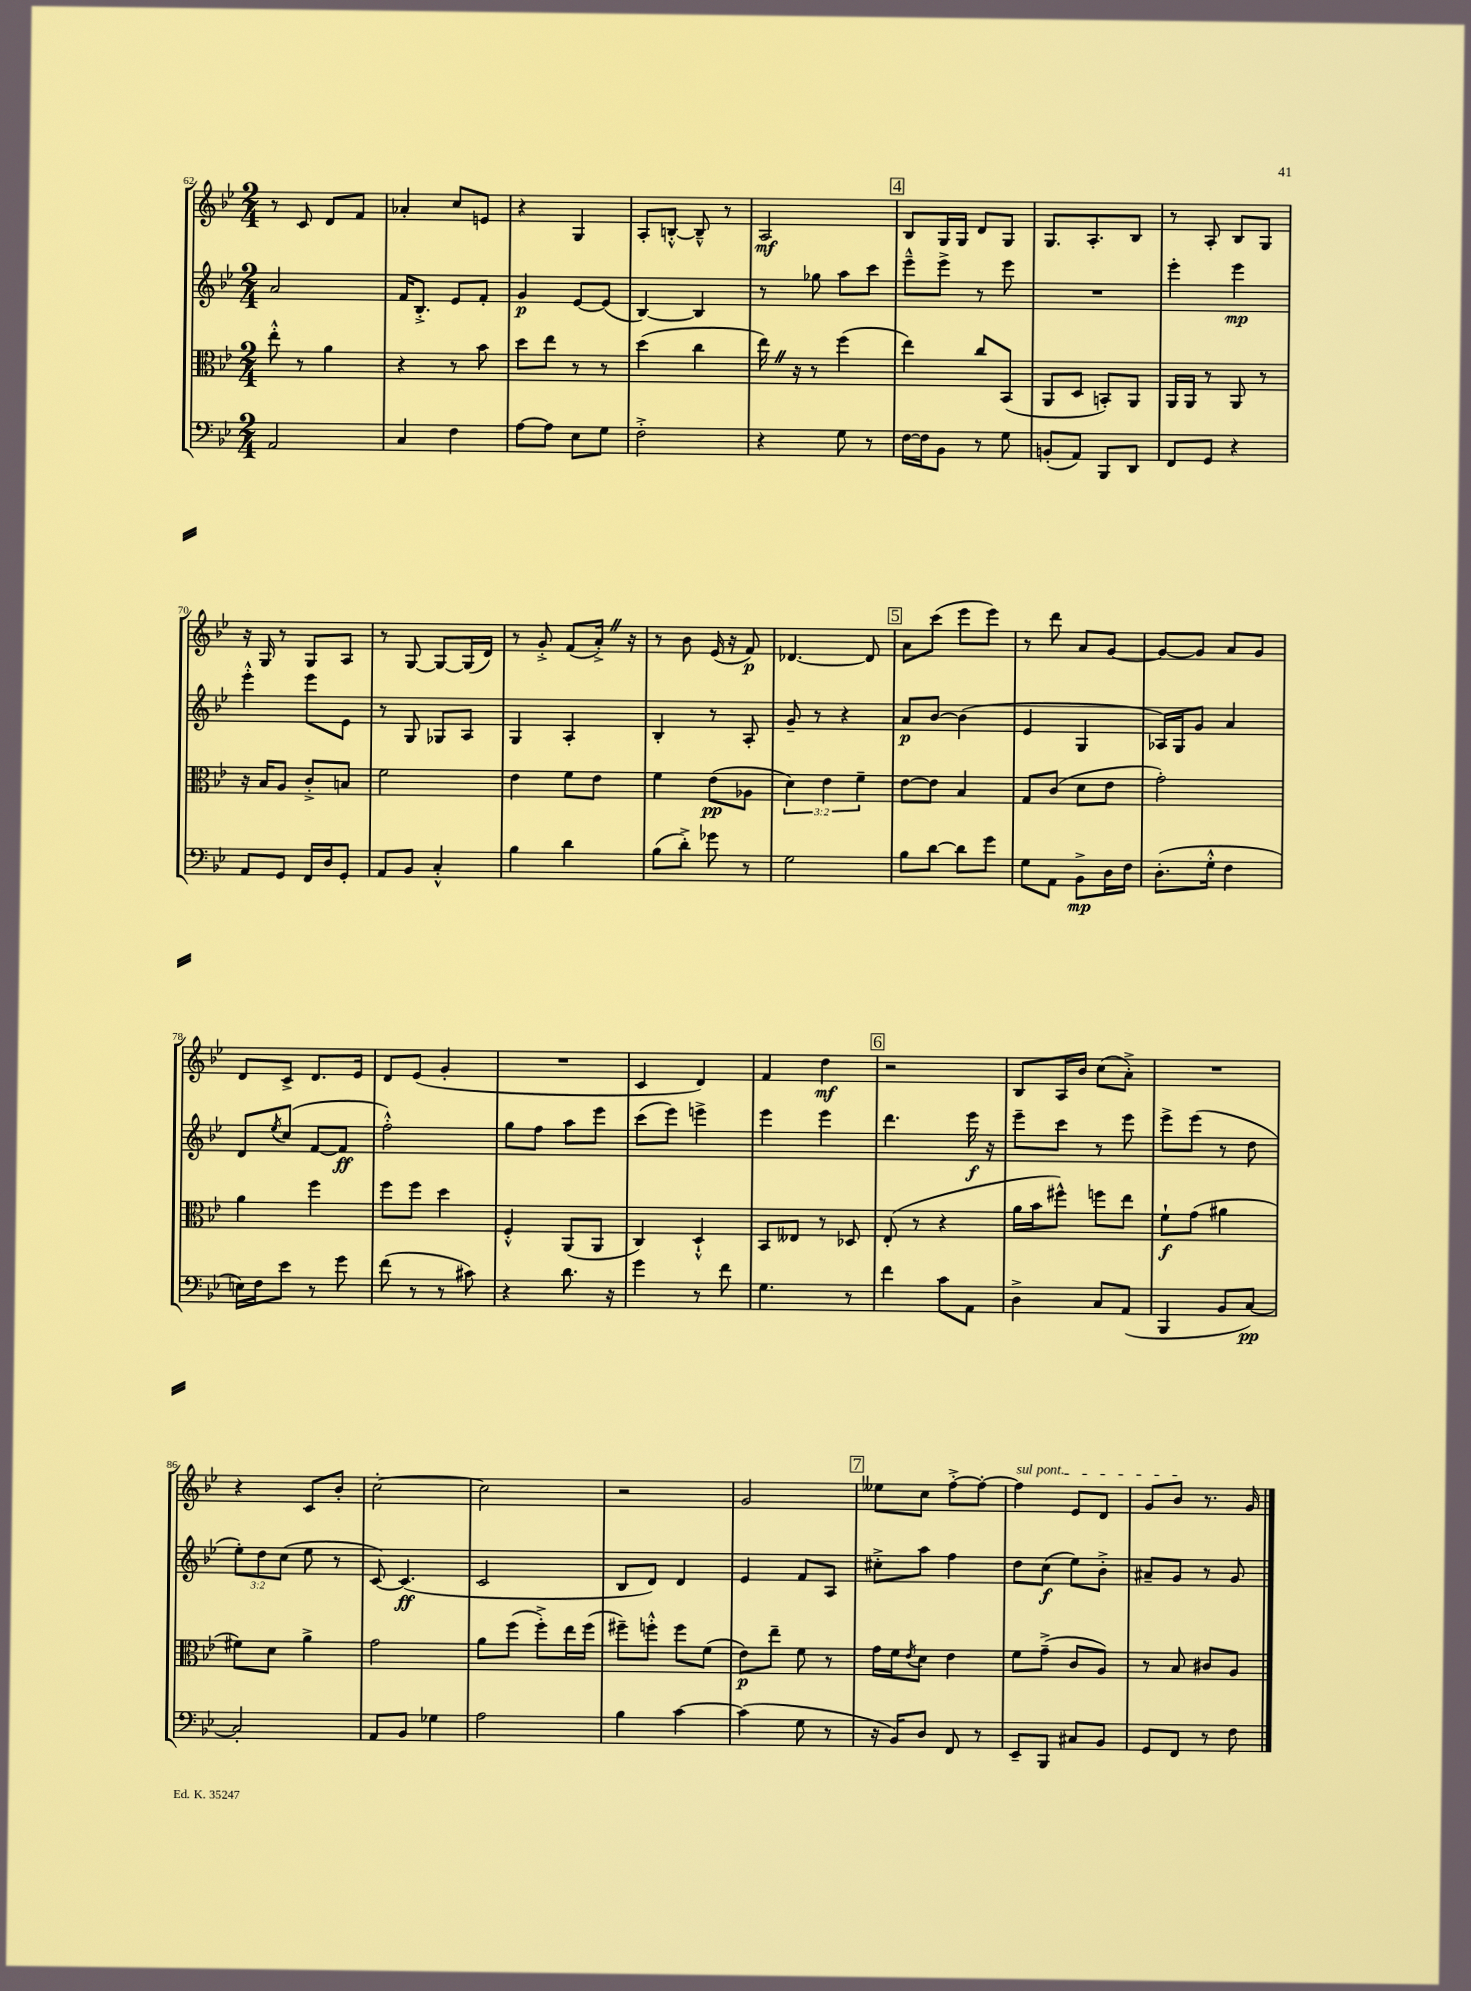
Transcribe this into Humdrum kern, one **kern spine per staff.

**kern	**dynam	**kern	**dynam	**kern	**dynam	**kern	**dynam
*part4	*part4	*part3	*part3	*part2	*part2	*part1	*part1
*staff4	*staff4	*staff3	*staff3	*staff2	*staff2	*staff1	*staff1
*clefF4	*	*clefC3	*	*clefG2	*	*clefG2	*
*k[b-e-]	*	*k[b-e-]	*	*k[b-e-]	*	*k[b-e-]	*
*M2/4	*	*M2/4	*	*M2/4	*	*M2/4	*
=62	=62	=62	=62	=62	=62	=62	=62
2AA/	.	8ee-'^^\	.	2a/	.	8r	.
.	.	8r	.	.	.	8c/	.
.	.	4a\	.	.	.	8d/L	.
.	.	.	.	.	.	8f/J	.
=63	=63	=63	=63	=63	=63	=63	=63
4C/	.	4r	.	16f/KL	.	4a-X'/	.
.	.	.	.	8.B-'^/J	.	.	.
4F\	.	8r	.	8e-/L	.	8cc/L	.
.	.	8b-\	.	8f'/J	.	8en/J	.
=64	=64	=64	=64	=64	=64	=64	=64
[8A\L	.	8dd\L	.	4g/	p	4r	.
8A\J]	.	8ee-\J	.	.	.	.	.
8E-\L	.	8r	.	[8e-/L	.	4G/	.
8G\J	.	8r	.	(8e-/J]	.	.	.
=65	=65	=65	=65	=65	=65	=65	=65
2F'^\	.	(4dd\	.	[4B-/)	.	8A'/L	.
.	.	.	.	.	.	[8Bn'^^/J	.
.	.	4cc\	.	4B-/]	.	8B~^^/]	.
.	.	.	.	.	.	8r	.
=66	=66	=66	=66	=66	=66	=66	=66
4r	.	16ee-Z\)	.	8r	.	2A/	mf
.	.	16r	.	.	.	.	.
.	.	8r	.	8gg-X\	.	.	.
8G\	.	(4ff\	.	8aa\L	.	.	.
8r	.	.	.	8ccc\J	.	.	.
!!LO:REH:place=s1:t=4
=67	=67	=67	=67	=67	=67	=67	=67
[16F\LL	.	4ee-\)	.	8eee-~^^\L	.	8B-/L	.
16F\J]	.	.	.	.	.	.	.
8BB-\J	.	.	.	8eee-^\J	.	16G/L	.
.	.	.	.	.	.	16G/JJ	.
8r	.	8cc/L	.	8r	.	8d/L	.
8G\	.	(8BB-/J	.	8eee-\	.	8G/J	.
=68	=68	=68	=68	=68	=68	=68	=68
(8BBn'/L	.	8AA/L	.	2r	.	8.G/L	.
8AA/J)	.	8D/J	.	.	.	.	.
.	.	.	.	.	.	8.A'/	.
8BBB-/L	.	8BBn'/L)	.	.	.	.	.
8DD/J	.	8AA/J	.	.	.	8B-/J	.
=69	=69	=69	=69	=69	=69	=69	=69
8FF/L	.	16AA/LL	.	4eee-'\	.	8r	.
.	.	16AA/JJ	.	.	.	.	.
8GG/J	.	8r	.	.	.	8A'/	.
4r	.	8AA/	.	4eee-\	mp	8B-/L	.
.	.	8r	.	.	.	8G/J	.
!!LO:LB:g=z
=70	=70	=70	=70	=70	=70	=70	=70
8AA/L	.	16r	.	4eee-'^^\	.	16r	.
.	.	16B-/KL	.	.	.	16G/	.
8GG/J	.	8A/J	.	.	.	8r	.
16FF/LL	.	8c'^/L	.	8eee-\L	.	8G/L	.
16D/J	.	.	.	.	.	.	.
8GG'/J	.	8Bn/J	.	8e-\J	.	8A/J	.
=71	=71	=71	=71	=71	=71	=71	=71
8AA/L	.	2f\	.	8r	.	8r	.
8BB-/J	.	.	.	8G/	.	[8G/	.
4C'^^/	.	.	.	8G-X/L	.	8G/L_	.
.	.	.	.	8A/J	.	(16G/L]	.
.	.	.	.	.	.	16d/JJ)	.
=72	=72	=72	=72	=72	=72	=72	=72
4B-\	.	4e-\	.	4G/	.	8r	.
.	.	.	.	.	.	8g'^/	.
4d\	.	8f\L	.	4A'/	.	(8f/L	.
.	.	8e-\J	.	.	.	16a'^Z/Jk)	.
.	.	.	.	.	.	16r	.
=73	=73	=73	=73	=73	=73	=73	=73
(8B-\L	.	4f\	.	4B-'/	.	8r	.
8d'^\J)	.	.	.	.	.	8b-\	.
8g-X\	.	(8e-\L	pp	8r	.	(16e-/	.
.	.	.	.	.	.	16r	.
8r	.	8A-X\J	.	8A'/	.	8f/)	p
=74	=74	=74	=74	=74	=74	=74	=74
2G\	.	6d\)	.	8g~/	.	[4.d-X/	.
.	.	.	.	8r	.	.	.
.	.	6e-\	.	.	.	.	.
.	.	.	.	4r	.	.	.
.	.	6f~\	.	.	.	.	.
.	.	.	.	.	.	8d-/]	.
!!LO:REH:place=s1:t=5
=75	=75	=75	=75	=75	=75	=75	=75
8B-\L	.	[8e-\L	.	8a/L	p	8a\L	.
[8d\J	.	8e-\J]	.	[8b-/J	.	(8ccc\J	.
8d\L]	.	4B-/	.	(4b-\]	.	8eee-\L	.
8g\J	.	.	.	.	.	8eee-\J)	.
=76	=76	=76	=76	=76	=76	=76	=76
8G\L	.	8G/L	.	4e-/	.	8r	.
8AA\J	.	(8c/J	.	.	.	8ddd\	.
8BB-^\L	mp	8d\L	.	4G/	.	8a/L	.
16D\L	.	8e-\J	.	.	.	[8g/J	.
16F\JJ	.	.	.	.	.	.	.
=77	=77	=77	=77	=77	=77	=77	=77
(8.D'\L	.	2g'\)	.	16A-X/LL)	.	8g/L_	.
.	.	.	.	16G/J	.	.	.
.	.	.	.	8g/J	.	8g/J]	.
16G'^^\Jk	.	.	.	.	.	.	.
4F\	.	.	.	4a/	.	8a/L	.
.	.	.	.	.	.	8g/J	.
!!LO:LB:g=z
=78	=78	=78	=78	=78	=78	=78	=78
16En\LL)	.	4a\	.	8d/L	.	8d/L	.
16F\J	.	.	.	.	.	.	.
.	.	.	.	8qee-/	.	.	.
8e-\J	.	.	.	(8cc/J	.	8c^/J	.
8r	.	4ff\	.	[8f/L	.	8.d/L	.
8g\	.	.	.	8f/J]	ff	.	.
.	.	.	.	.	.	16e-/Jk	.
=79	=79	=79	=79	=79	=79	=79	=79
(8f\	.	8ff\L	.	2ff'^^\)	.	8d/L	.
8r	.	8ff\J	.	.	.	(8e-/J	.
8r	.	4dd\	.	.	.	4g'/	.
8c#X\)	.	.	.	.	.	.	.
=80	=80	=80	=80	=80	=80	=80	=80
4r	.	4F'^^/	.	8gg\L	.	2r	.
.	.	.	.	8ff\J	.	.	.
8.d\	.	(8AA/L	.	8aa\L	.	.	.
.	.	8AA/J	.	8eee-\J	.	.	.
16r	.	.	.	.	.	.	.
=81	=81	=81	=81	=81	=81	=81	=81
4g\	.	4C/)	.	(8ccc\L	.	4c/	.
.	.	.	.	8eee-\J)	.	.	.
8r	.	4D`^^/	.	4eeen^\	.	4d/)	.
8f\	.	.	.	.	.	.	.
=82	=82	=82	=82	=82	=82	=82	=82
4.G\	.	8BB-/L	.	4eee-\	.	4f/	.
.	.	8E--X/J	.	.	.	.	.
.	.	8r	.	4eee-\	.	4dd\	mf
8r	.	8D-X/	.	.	.	.	.
!!LO:REH:place=s1:t=6
=83	=83	=83	=83	=83	=83	=83	=83
4f\	.	(8E-'/	.	4.ddd\	.	2r	.
.	.	8r	.	.	.	.	.
8c\L	.	4r	.	.	.	.	.
8AA\J	.	.	.	16eee-\	f	.	.
.	.	.	.	16r	.	.	.
=84	=84	=84	=84	=84	=84	=84	=84
4D^\	.	16a\LL	.	8eee-~\L	.	8B-/L	.
.	.	16b-\J	.	.	.	.	.
.	.	8ff#X^^\J)	.	8ccc\J	.	16A/L	.
.	.	.	.	.	.	16b-/JJ	.
8C/L	.	8ffn\L	.	8r	.	(8cc\L	.
(8AA/J	.	8ee-\J	.	8eee-\	.	8a'^\J)	.
=85	=85	=85	=85	=85	=85	=85	=85
4BBB-/	.	8f`\L	f	8eee-^\L	.	2r	.
.	.	(8g\J	.	(8eee-\J	.	.	.
8BB-/L	.	4a#X\	.	8r	.	.	.
[8C/J)	pp	.	.	8dd\	.	.	.
!!LO:LB:g=z
=86	=86	=86	=86	=86	=86	=86	=86
2C'/]	.	8f#X\L)	.	12ee-'\L)	.	4r	.
.	.	.	.	12dd\	.	.	.
.	.	8d\J	.	.	.	.	.
.	.	.	.	(12cc\J	.	.	.
.	.	4a^\	.	8ee-\	.	8c/L	.
.	.	.	.	8r	.	8b-'/J	.
=87	=87	=87	=87	=87	=87	=87	=87
8AA/L	.	2g\	.	[8c/)	.	[2cc'\	.
8BB-/J	.	.	.	(4.c/]	ff	.	.
4G-X\	.	.	.	.	.	.	.
=88	=88	=88	=88	=88	=88	=88	=88
2A\	.	8a\L	.	2c/	.	2cc\]	.
.	.	(8ff\J	.	.	.	.	.
.	.	8ff'^\L)	.	.	.	.	.
.	.	16ee-\L	.	.	.	.	.
.	.	(16ff\JJ	.	.	.	.	.
=89	=89	=89	=89	=89	=89	=89	=89
4B-\	.	8ff#X~\L)	.	8B-/L	.	2r	.
.	.	8ffn'^^\J	.	8d/J)	.	.	.
[4c\	.	8ff\L	.	4d/	.	.	.
.	.	(8f\J	.	.	.	.	.
=90	=90	=90	=90	=90	=90	=90	=90
(4c\]	.	8e-\L)	p	4e-/	.	2g/	.
.	.	8ee-~\J	.	.	.	.	.
8G\	.	8f\	.	8f/L	.	.	.
8r	.	8r	.	8A/J	.	.	.
!!LO:REH:place=s1:t=7
=91	=91	=91	=91	=91	=91	=91	=91
16r	.	16g\LL	.	8cc#X'^\L	.	8ee--X\L	.
16BB-/KL)	.	16f\J	.	.	.	.	.
.	.	8qe-/	.	.	.	.	.
8D/J	.	8d\J	.	8aa\J	.	8cc\J	.
8FF/	.	4e-\	.	4ff\	.	[8ff'^\L	.
8r	.	.	.	.	.	8ff'\J_	.
=92	=92	=92	=92	=92	=92	=92	=92
!	!	!	!	!	!	!LO:TX:a:i:t=sul pont.	!
8EE-~/L	.	8f\L	.	8dd\L	.	4ff\]	.
8BBB-/J	.	(8g~^\J	.	(8cc\J	f	.	.
8C#X/L	.	8c/L	.	8ee-\L)	.	8e-/L	.
8BB-/J	.	8A/J)	.	8b-'^\J	.	8d/J	.
=93	=93	=93	=93	=93	=93	=93	=93
8GG/L	.	8r	.	8a#X~/L	.	8g/L	.
8FF/J	.	8B-/	.	8g/J	.	8b-/J	.
8r	.	8c#X/L	.	8r	.	8.r	.
8F\	.	8A/J	.	8g/	.	.	.
.	.	.	.	.	.	16g/	.
==	==	==	==	==	==	==	==
*-	*-	*-	*-	*-	*-	*-	*-
